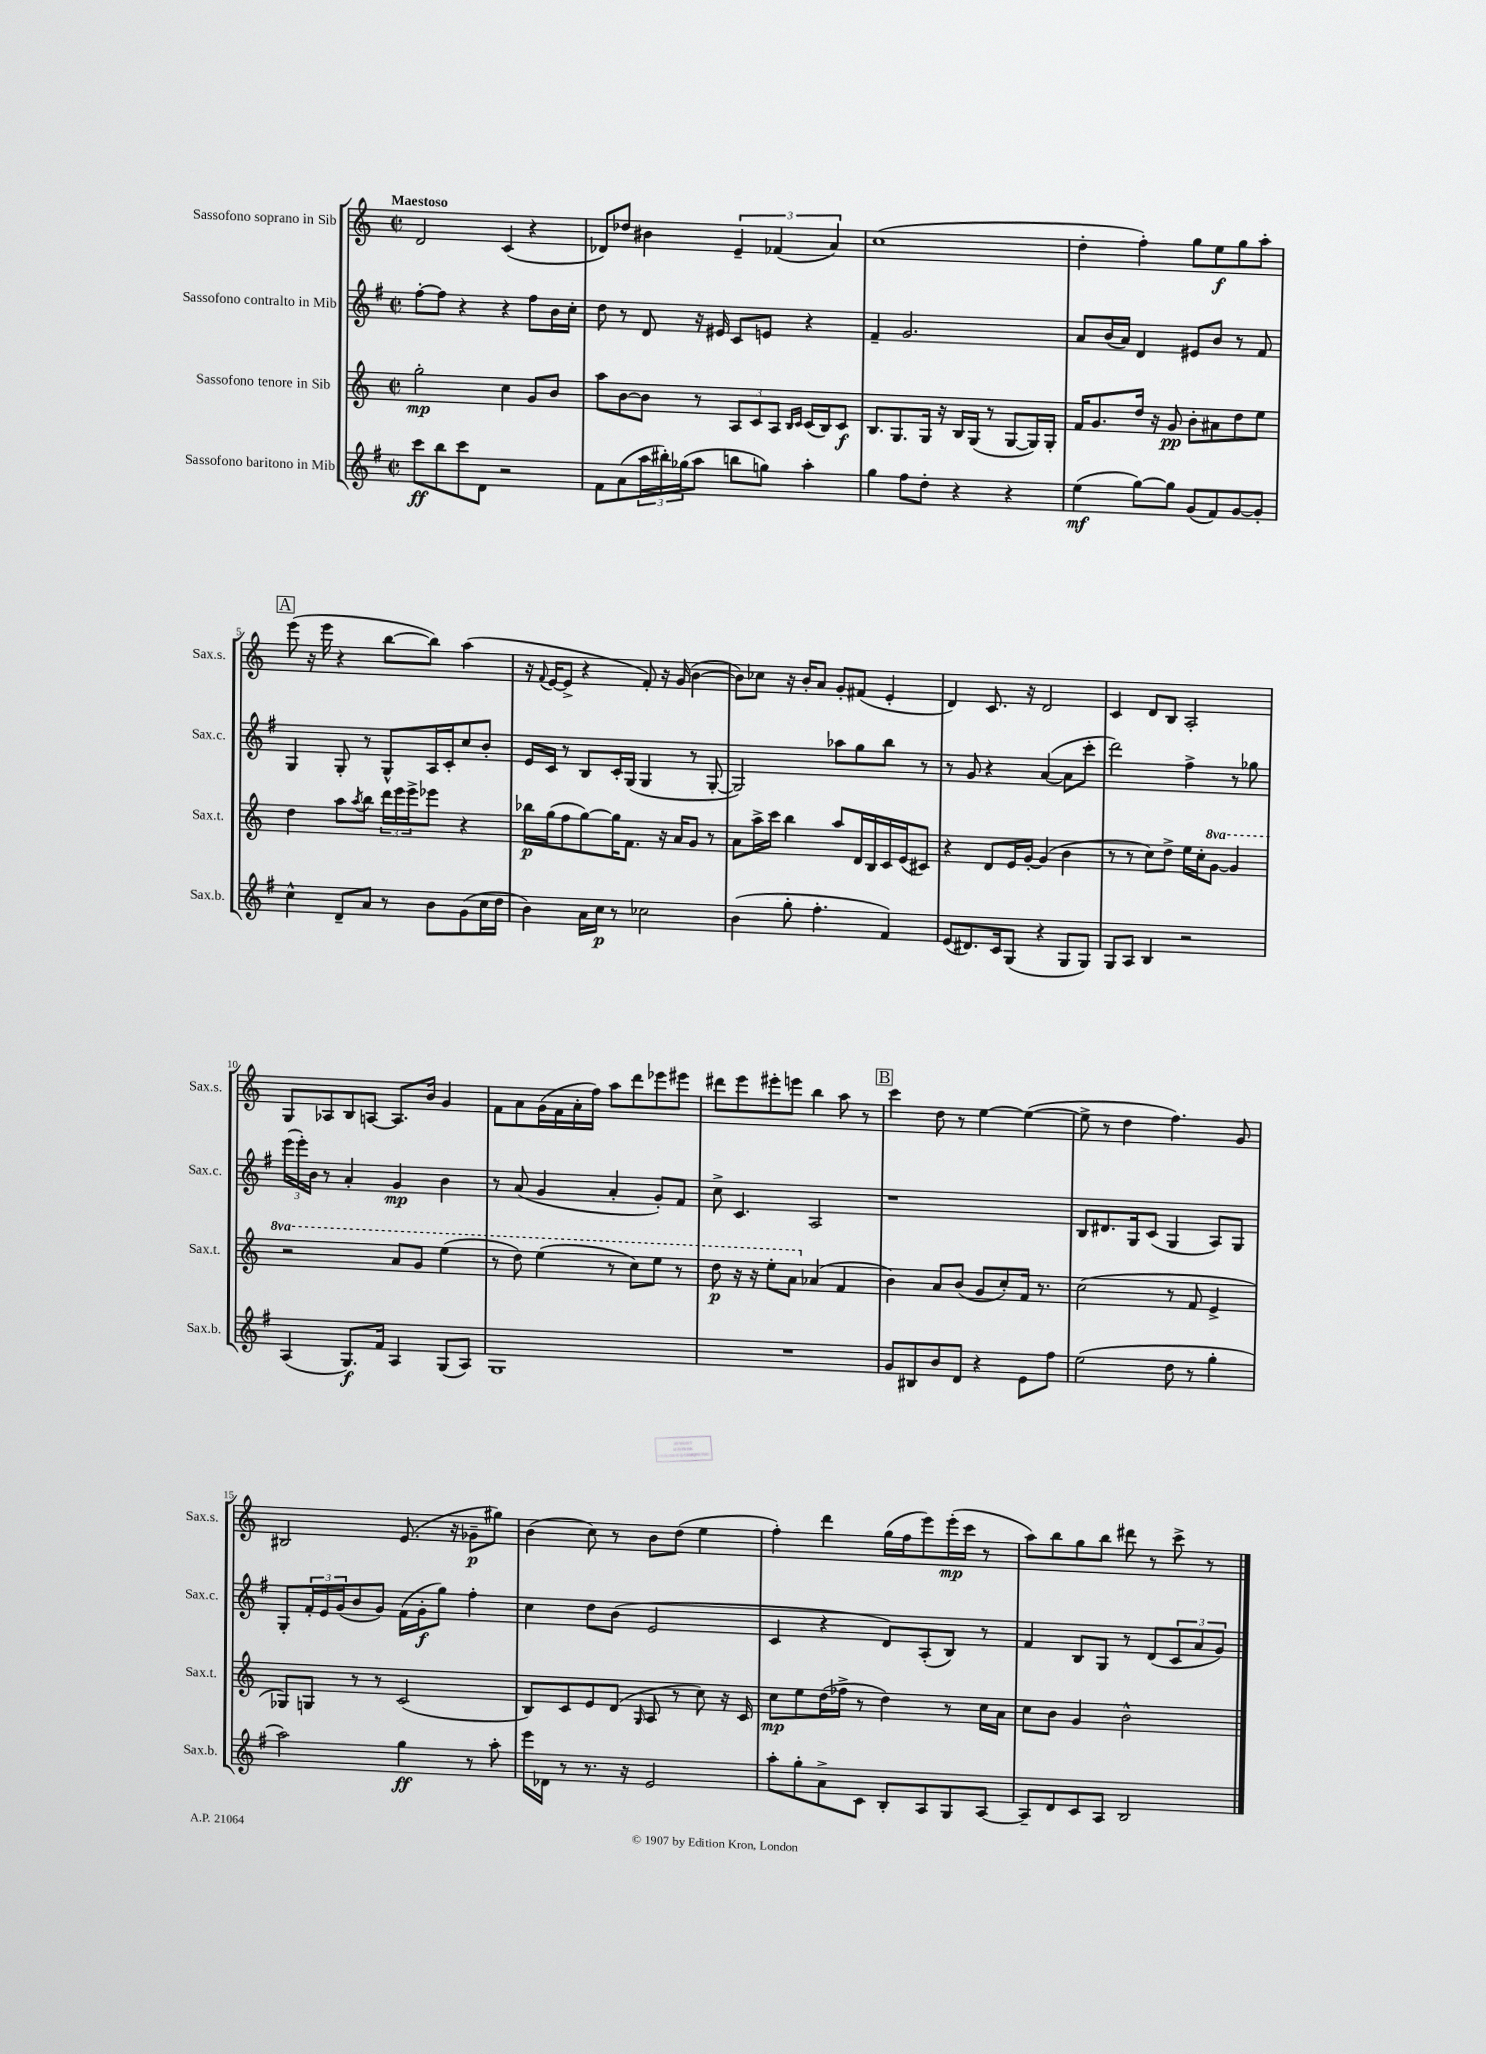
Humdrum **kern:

**kern	**dynam	**kern	**dynam	**kern	**dynam	**kern	**dynam
*part4	*part4	*part3	*part3	*part2	*part2	*part1	*part1
*staff4	*staff4	*staff3	*staff3	*staff2	*staff2	*staff1	*staff1
*I"Sassofono baritono in Mib	*	*I"Sassofono tenore in Sib	*	*I"Sassofono contralto in Mib	*	*I"Sassofono soprano in Sib	*
*I'Sax.b.	*	*I'Sax.t.	*	*I'Sax.c.	*	*I'Sax.s.	*
*clefG2	*	*clefG2	*	*clefG2	*	*clefG2	*
*k[f#]	*	*k[]	*	*k[f#]	*	*k[]	*
*M2/2	*	*M2/2	*	*M2/2	*	*M2/2	*
*met(c|)	*	*met(c|)	*	*met(c|)	*	*met(c|)	*
=1	=1	=1	=1	=1	=1	=1	=1
!	!	!	!	!	!	!LO:TX:a:B:t=Maestoso	!
8ccc\L	ff	2gg'\	mp	[8ff#'\L	.	2d/	.
8bb\	.	.	.	8ff#\J]	.	.	.
8ccc\	.	.	.	4r	.	.	.
8d\J	.	.	.	.	.	.	.
2r	.	4cc\	.	4r	.	(4c/	.
.	.	8g/L	.	8ff#\L	.	4r	.
.	.	8b/J	.	16b\L	.	.	.
.	.	.	.	16cc'\JJ	.	.	.
=2	=2	=2	=2	=2	=2	=2	=2
8f#\L	.	8aa\L	.	8dd\	.	8d-X/L)	.
(8a\	.	[8b\	.	8r	.	8dd-X/J	.
24aa\L	.	8b\J]	.	8d/	.	4b#X\	.
24bb#X'\)	.	.	.	.	.	.	.
(24gg-X\J	.	.	.	.	.	.	.
8aa\J	.	8r	.	16r	.	.	.
.	.	.	.	16e#X/	.	.	.
8bbn\L	.	12A/L	.	8c/L	.	6e~/	.
.	.	12c/	.	.	.	.	.
8ggn\J)	.	.	.	8en/J	.	.	.
.	.	12A/J	.	.	.	(6f-X/	.
.	.	16qqB/LL	.	.	.	.	.
.	.	16qqc/JJ	.	.	.	.	.
4aa'\	.	(16c/LL	.	4r	.	.	.
.	.	16B/J)	.	.	.	.	.
.	.	.	.	.	.	6a/)	.
.	.	8c/J	f	.	.	.	.
=3	=3	=3	=3	=3	=3	=3	=3
4gg\	.	8.B/L	.	4f#~/	.	(1cc	.
.	.	8.G/	.	.	.	.	.
8ff#\L	.	.	.	2.g/	.	.	.
8dd'\J	.	16G/Jk	.	.	.	.	.
.	.	16r	.	.	.	.	.
4r	.	16B/LL	.	.	.	.	.
.	.	(16G/JJ	.	.	.	.	.
.	.	8r	.	.	.	.	.
4r	.	[8G/L	.	.	.	.	.
.	.	16G/L])	.	.	.	.	.
.	.	16G'/JJ	.	.	.	.	.
=4	=4	=4	=4	=4	=4	=4	=4
(4ee\	mf	16f/KL	.	8a/L	.	4dd'\	.
.	.	8.g/	.	.	.	.	.
.	.	.	.	(16b/L	.	.	.
.	.	.	.	16a/JJ)	.	.	.
[8gg\L)	.	16dd/Jk	.	4d/	.	4ff'\)	.
.	.	16r	.	.	.	.	.
8gg\J]	.	8g/	pp	.	.	.	.
(8g/L	.	8b'\L	.	8e#X/L	.	8gg\L	.
8f#/)	.	8a#X\	.	8b/J	.	8ee\	f
[8g/	.	8dd\	.	8r	.	8gg\	.
8g'/J]	.	8ee\J	.	8f#/	.	8aa'\J	.
!!LO:LB:g=z
!!LO:REH:place=s1:t=A
=5	=5	=5	=5	=5	=5	=5	=5
4cc^^\	.	4dd\	.	4G/	.	(8eee\	.
.	.	.	.	.	.	16r	.
.	.	.	.	.	.	16eee\	.
8d~/L	.	8aa\L	.	8G'/	.	4r	.
.	.	8qaa/	.	.	.	.	.
8a/J	.	8bb\J	.	8r	.	.	.
8r	.	24ddd\LL	.	8G^^/L	.	[8bb\L	.
.	.	24eee\	.	.	.	.	.
.	.	24eee^\J	.	.	.	.	.
8b\L	.	8eee-X\J	.	16A/L	.	8bb\J])	.
.	.	.	.	16c'/J	.	.	.
(8g\	.	4r	.	8cc/	.	(4aa\	.
16cc\L	.	.	.	8b'/J	.	.	.
16dd\JJ	.	.	.	.	.	.	.
=6	=6	=6	=6	=6	=6	=6	=6
4b\)	.	16bb-X\LL	p	16e/LL	.	16r	.
.	.	.	.	.	.	8qqf/	.
.	.	(16gg\J	.	16c/JJ	.	[16e/KL	.
.	.	8ff\	.	8r	.	8e^/J]	.
16a\LL	.	[8gg\)	.	8B/L	.	4r	.
16cc\JJ	p	.	.	.	.	.	.
8r	.	16gg\K]	.	16c'/L	.	.	.
.	.	8.f\J	.	(16G/JJ	.	.	.
2cc-X\	.	.	.	4G/	.	8f'/)	.
.	.	16r	.	.	.	16r	.
.	.	16a/KL	.	.	.	(16g/	.
.	.	8g/J	.	8r	.	[4b\	.
.	.	8r	.	[8G'/	.	.	.
=7	=7	=7	=7	=7	=7	=7	=7
(4b\	.	8a\L	.	2G/])	.	8b\L])	.
.	.	16aa^\L	.	.	.	8cc-X\J	.
.	.	16ccc\JJ	.	.	.	.	.
8gg'\	.	4bb\	.	.	.	16r	.
.	.	.	.	.	.	16b'/KL	.
4.ff#'\	.	.	.	.	.	8a/J	.
.	.	8aa/L	.	8aa-X\L	.	8g'/L	.
.	.	16d/L	.	8gg\	.	(8f#X/J	.
.	.	16B/	.	.	.	.	.
4f#/)	.	16c/	.	8bb\J	.	4e'/	.
.	.	(16e/J	.	.	.	.	.
.	.	8c#X/J)	.	8r	.	.	.
=8	=8	=8	=8	=8	=8	=8	=8
(8e/L	.	4r	.	8r	.	4d/)	.
8.d#X/)	.	.	.	8g/	.	.	.
.	.	8d/L	.	4r	.	8.c/	.
16c/k	.	.	.	.	.	.	.
(8G/J	.	16e/L	.	.	.	.	.
.	.	[16g'/JJ	.	.	.	16r	.
4r	.	(4g/]	.	([4a/	.	2d/	.
8G/L	.	4b\	.	8a\L]	.	.	.
8G/J)	.	.	.	8ccc'\J	.	.	.
=9	=9	=9	=9	=9	=9	=9	=9
8G/L	.	8r	.	2ddd\)	.	4c/	.
8A/J	.	8r	.	.	.	.	.
4B/	.	8cc\L)	.	.	.	8d/L	.
.	.	8dd^\J	.	.	.	8B/J	.
2r	.	16ee\LL	.	4ff#^\	.	2A'/	.
.	.	16cc'\J	.	.	.	.	.
*	*	*8va	*	*	*	*	*
.	.	[8gg\J	.	.	.	.	.
.	.	4gg/]	.	8r	.	.	.
.	.	.	.	8gg-X\	.	.	.
!!LO:LB:g=z
=10	=10	=10	=10	=10	=10	=10	=10
(4A/	.	2r	.	(24eee\LL	.	8G/L	.
.	.	.	.	24eee'\)	.	.	.
.	.	.	.	24b\JJ	.	.	.
.	.	.	.	8r	.	8A-X/	.
8.G/L)	f	.	.	4a'/	.	8B/	.
.	.	.	.	.	.	[8An/J	.
16f#/Jk	.	.	.	.	.	.	.
4A/	.	8aa/L	.	4g/	mp	8.A/L]	.
.	.	8gg/J	.	.	.	.	.
.	.	.	.	.	.	16b/Jk	.
(8G/L	.	(4eee\	.	4b\	.	4g/	.
8A/J)	.	.	.	.	.	.	.
=11	=11	=11	=11	=11	=11	=11	=11
1G	.	8r	.	8r	.	8f\L	.
.	.	8ddd\)	.	(8a/	.	8a\	.
.	.	(4eee\	.	4g/	.	(16g\L	.
.	.	.	.	.	.	16f\	.
.	.	.	.	.	.	16a'\	.
.	.	.	.	.	.	16ff\JJ)	.
.	.	8r	.	4a'/	.	8aa\L	.
.	.	8ccc\L)	.	.	.	8ddd\	.
.	.	8eee\J	.	8g'/L)	.	8eee-X\	.
.	.	8r	.	8f#/J	.	8eee#X\J	.
=12	=12	=12	=12	=12	=12	=12	=12
1r	.	8ddd\	p	8cc^\	.	8ddd#X\L	.
.	.	16r	.	4.c/	.	8eee\	.
.	.	16r	.	.	.	.	.
.	.	8eee'\L	.	.	.	8eee#X'\	.
.	.	8aa\J	.	.	.	8eeen\J	.
*	*	*X8va	*	*	*	*	*
.	.	(4a-X/	.	2A/	.	4bb\	.
.	.	4f/	.	.	.	8aa\	.
.	.	.	.	.	.	8r	.
!!LO:REH:place=s1:t=B
=13	=13	=13	=13	=13	=13	=13	=13
8g/L	.	4b\)	.	1r	.	4ccc\	.
8B#X/	.	.	.	.	.	.	.
8b/	.	8a/L	.	.	.	8dd\	.
8d/J	.	(8b/J	.	.	.	8r	.
4r	.	8g/L	.	.	.	[4ee\	.
.	.	8cc'/)	.	.	.	.	.
8e\L	.	16f/Jk	.	.	.	(4ee\_	.
.	.	8.r	.	.	.	.	.
8ff#\J	.	.	.	.	.	.	.
=14	=14	=14	=14	=14	=14	=14	=14
(2ee\	.	(2cc\	.	8B/L	.	8ee^\]	.
.	.	.	.	8.d#X/	.	8r	.
.	.	.	.	.	.	4dd\	.
.	.	.	.	16G/k	.	.	.
.	.	.	.	(8c/J	.	.	.
8dd\	.	8r	.	4G/	.	4.ff\)	.
8r	.	8f/	.	.	.	.	.
4gg'\	.	4e^/	.	8A/L)	.	.	.
.	.	.	.	8G/J	.	8g/	.
!!LO:LB:g=z
=15	=15	=15	=15	=15	=15	=15	=15
2aa\)	.	8G-X/L)	.	8G'/L	.	2B#X/	.
.	.	8Gn/J	.	24f#'/L	.	.	.
.	.	.	.	24e/	.	.	.
.	.	.	.	(24g/J	.	.	.
.	.	8r	.	8b/	.	.	.
.	.	8r	.	8g/J)	.	.	.
4gg\	ff	(2c/	.	(16f#\LL	.	(8.e/	.
.	.	.	.	16g'\J	f	.	.
.	.	.	.	8gg\J)	.	.	.
.	.	.	.	.	.	16r	.
8r	.	.	.	4ff#'\	.	8g-X~\L	p
8aa'\	.	.	.	.	.	8gg#X\J)	.
=16	=16	=16	=16	=16	=16	=16	=16
16eee\LL	.	8B/L)	.	4cc\	.	(4b\	.
16d-X\JJ	.	.	.	.	.	.	.
8r	.	8c/	.	.	.	.	.
8.r	.	8e/	.	8dd\L	.	8cc\)	.
.	.	(8d/J	.	(8b\J	.	8r	.
16r	.	.	.	.	.	.	.
.	.	16qqG/	.	.	.	.	.
2e/	.	8A/	.	2e/	.	8b\L	.
.	.	8r	.	.	.	(8dd\J	.
.	.	8cc\)	.	.	.	4ee\	.
.	.	16r	.	.	.	.	.
.	.	16c/	.	.	.	.	.
=17	=17	=17	=17	=17	=17	=17	=17
8aa'\L	.	8cc\L	mp	4c/	.	4ff'\)	.
8gg'\	.	8ee\	.	.	.	.	.
8a^\	.	(16dd\L	.	4r	.	4ddd\	.
.	.	16ff-X^\JJ	.	.	.	.	.
8c\J	.	8r	.	.	.	.	.
8B'/L	.	4dd\)	.	8d/L)	.	(16gg\LL	.
.	.	.	.	.	.	16ff\J	.
8A/	.	.	.	(8A'/	.	8eee\)	.
8G/	.	8r	.	8B/J)	.	(16eee'\L	mp
.	.	.	.	.	.	16ccc\JJ	.
[8A/J	.	16cc\LL	.	8r	.	8r	.
.	.	16a\JJ	.	.	.	.	.
=18	=18	=18	=18	=18	=18	=18	=18
8A~/L]	.	8cc\L	.	4f#/	.	8aa\L)	.
8d/	.	8b\J	.	.	.	8bb\	.
8c/	.	4g/	.	8B/L	.	8gg\	.
8A/J	.	.	.	8G/J	.	8bb\J	.
2B/	.	2b^^\	.	8r	.	8ddd#X\	.
.	.	.	.	(8d/L	.	8r	.
.	.	.	.	12c/	.	8ccc^\	.
.	.	.	.	12a/	.	.	.
.	.	.	.	.	.	8r	.
.	.	.	.	12g/J)	.	.	.
==	==	==	==	==	==	==	==
*-	*-	*-	*-	*-	*-	*-	*-
